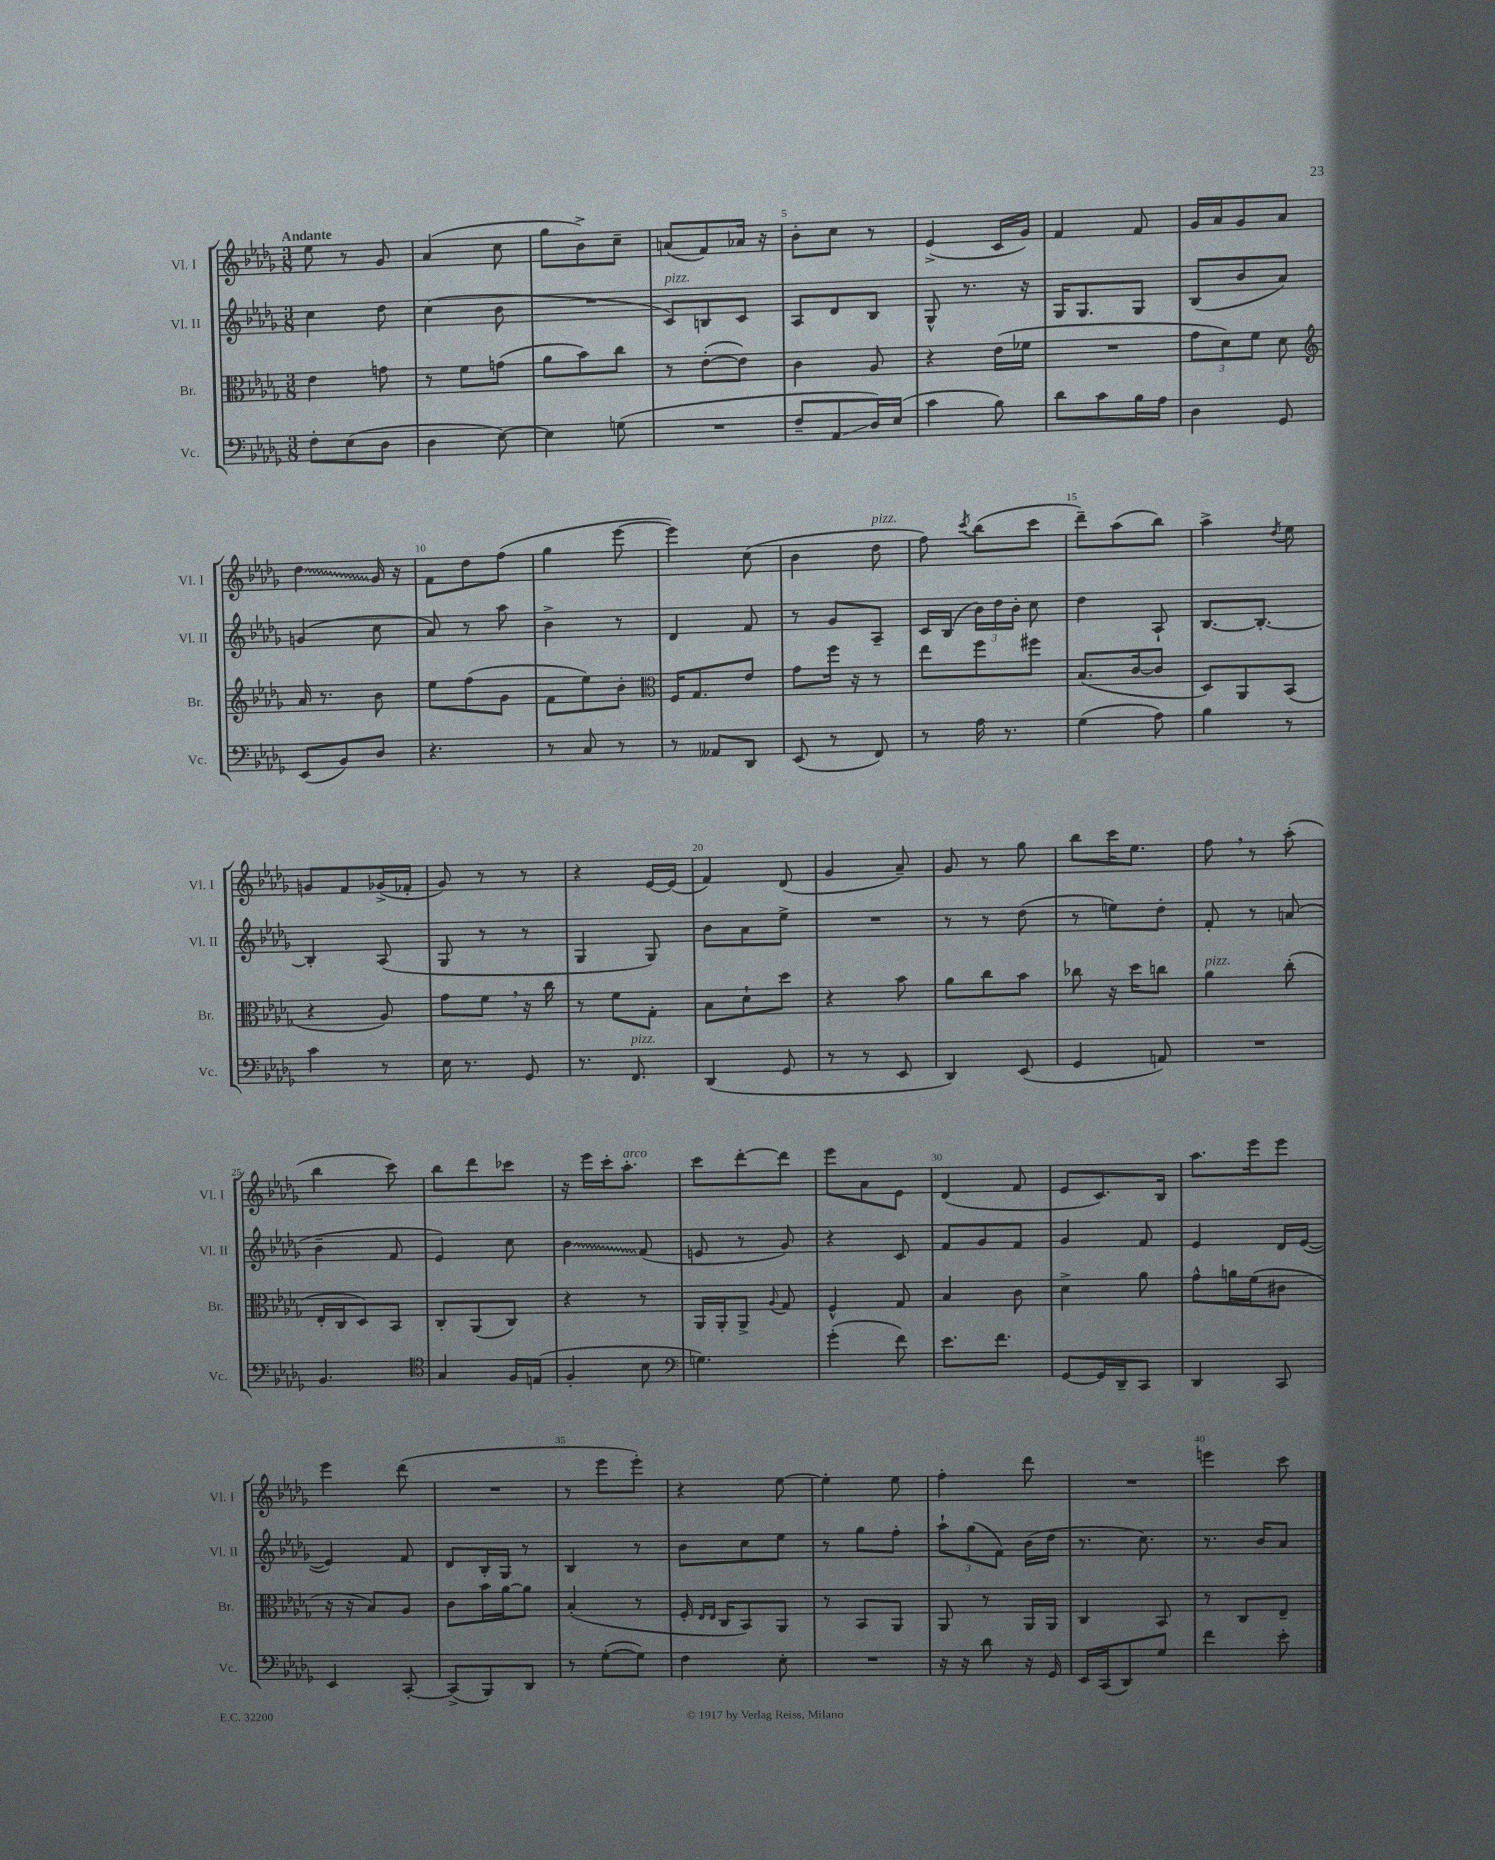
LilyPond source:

<<
\new StaffGroup <<
\new Staff = "s0" \with { instrumentName = "Vl. I" shortInstrumentName = "Vl. I" } {
    \clef treble \key des \major \numericTimeSignature \time 3/8 \tempo "Andante"
    \autoBeamOff ees''8 r8 ges'8 |
    aes'4( c''8 |
    ges''8[ bes'8->) c''8]-- |
    a'8[( f'8) aes'16] r16 |
    bes'8[-. c''8] r8 |
    ees'4->( c'16[ ges'16]) |
    f'4 f'8 |
    ges'16[ aes'16 ges'8 aes'8] |
    \once \override Glissando.style = #'zigzag des''4\glissando ges'16 r16 |
    f'8[ des''8 f''8]( |
    ges''4 ees'''8~ |
    ees'''4) c''8( |
    bes'4 des''8^\markup { \italic "pizz." } |
    f''8) \acciaccatura { c'''8 } bes''8[( c'''8] |
    des'''8[--) aes''8( bes''8]) |
    aes''4-> \acciaccatura { des''8 } ees''8 |
    g'8[ f'8 ges'16->( fes'16]-. |
    ges'8) r8 r8 |
    r4 ees'16[~ ees'16]( |
    f'4) des'8( |
    ges'4 aes'8--) |
    ges'8 r8 ges''8 |
    bes''8[ c'''16 ees''8.] |
    f''8 \breathe r8 aes''8-.( |
    bes''4 c'''8) |
    bes''8[ des'''8 ces'''8] |
    r16 ees'''16[ c'''16-. aes''8.]-.^\markup { \italic "arco" } |
    c'''8[ des'''8~-. des'''8] |
    ees'''8[ aes'8 ees'8] |
    des'4( f'8 |
    ees'8[ c'8.) bes16] |
    aes''8.[ ees'''16 ees'''8] |
    ees'''4 des'''8( |
    R4. |
    r8 ees'''8[ ees'''8]-.) |
    r4 ees''8~ |
    ees''4-. ees''8 |
    f''4-. des'''8 |
    R4. |
    e'''4 c'''8 \bar "|." |
}
\new Staff = "s1" \with { instrumentName = "Vl. II" shortInstrumentName = "Vl. II" } {
    \clef treble \key des \major \numericTimeSignature \time 3/8
    \autoBeamOff c''4 des''8 |
    c''4( bes'8 |
    R4. |
    c'8[^\markup { \italic "pizz." }) b8 c'8] |
    aes8[ des'8 bes8] |
    ges8-^ r8. r16 |
    ges16[ ges8. ges8] |
    bes8[( bes'8 aes'8]) |
    g'4( c''8 |
    aes'8) r8 aes''8 |
    bes'4-> r8 |
    des'4 f'8 |
    r8 ges'8[ aes8]-- |
    c'16[ bes16]( \tuplet 3/2 { bes'16[) des''16 bes'16]-. } c''8 |
    des''4 aes8-! |
    bes8.[~ bes8.]~-. |
    bes4-. aes8( |
    ges8 r8 r8 |
    ges4 ges8) |
    bes'8[ aes'8 ees''8]-> |
    R4. |
    r8 r8 des''8( |
    r8 e''8[) des''8]-. |
    f'8-. r8 a'8( |
    bes'4-- f'8 |
    ees'4) c''8 |
    \once \override Glissando.style = #'zigzag bes'4\glissando f'8( |
    e'8 r8 ges'8) |
    r4 c'8 |
    f'8[ ges'8 f'8] |
    ges'4 f'8 |
    ees'4 des'16[ ees'16]~( |
    ees'4) f'8 |
    des'8[ bes16-. ges16] r8 |
    bes4 r8 |
    bes'8[ c''8 ees''8] |
    r8 ges''8[ f''8]-. |
    \tuplet 3/2 { aes''8[-! ges''8( f'8]) } bes'16[( des''16] |
    r8. c''8.) |
    r8. bes'16[ aes'8] \bar "|." |
}
\new Staff = "s2" \with { instrumentName = "Br." shortInstrumentName = "Br." } {
    \clef alto \key des \major \numericTimeSignature \time 3/8
    \autoBeamOff ees'4 g'8 |
    r8 f'8[ g'8]( |
    aes'8[ bes'8) c''8] |
    r8 ees'8[~-.( ees'8]) |
    c'4 aes8 |
    r4 ees'16[( fes'16] |
    R4. |
    \tuplet 3/2 { ges'8[ des'8) f'8] } des'8 |
    \clef treble aes'16 r8. bes'8 |
    ees''8[ f''8( ges'8] |
    f'8[ ees''8) bes'8]-. |
    \clef alto f16[ ges8. ees'8] |
    ges'8[ f''16] r16 r8 |
    ees''8[ f''8 fis''8] |
    bes8.[( c'16~ c'8] |
    des8[) aes,8 bes,8]( |
    r4 aes8) |
    ges'8[ f'8] \breathe r16 c''16 |
    r8 f'8[ ges8]-. |
    bes8[ des'8-! des''8] |
    r4 bes'8 |
    aes'8[ c''8 bes'8] |
    ces''8 r16 des''16[ c''8] |
    aes'4^\markup { \italic "pizz." } c''8-.( |
    ees16[-. c16 des8) bes,8] |
    c8[-. aes,8( c8]) |
    r4 r8 |
    aes,16[ aes,16-. aes,8]-> \appoggiatura { aes8 } ges8 |
    f4-^ ges8 |
    bes4 c'8 |
    des'4-> aes'8 |
    ges'8[-^ a'16 f'16( cis'8] |
    r16 r16 bes8[) aes8] |
    c'8[ bes'16 aes'16~ aes'8] |
    bes4-.( r8 |
    f16-. \grace { ees16[ ees16] } c16[ bes,8) aes,8] |
    r8 bes,8[ aes,8] |
    aes,8 r8 aes,16[ aes,16] |
    c4 bes,8 |
    r8 c8[ ees8]-- \bar "|." |
}
\new Staff = "s3" \with { instrumentName = "Vc." shortInstrumentName = "Vc." } {
    \clef bass \key des \major \numericTimeSignature \time 3/8
    \autoBeamOff f8[-. ees8( des8] |
    des4 ees8~) |
    ees4 g8( |
    R4. |
    f8[-- aes,8\glissando des16) ees16]( |
    c'4 bes8) |
    des'8[ c'8 bes16 aes16] |
    des4 ges,8 |
    ees,8[( bes,8) des8] |
    r4. |
    r8 c8 r8 |
    r8 aeses,8[ des,8] |
    ees,8( r8 f,8) |
    r8 aes16 r8. |
    ges4( aes8) |
    bes4 r8 |
    c'4 r8 |
    ees16 r8. ges,8 |
    r8. f,8.^\markup { \italic "pizz." } |
    des,4( ges,8 |
    r8 r8 ees,8 |
    des,4) ees,8( |
    ges,4 a,8) |
    R4. |
    bes,4. |
    \clef tenor ges4 f16[ e16]( |
    f4-. bes8 |
    \clef bass g4.) |
    ges'4-.( f'8) |
    ees'8.[ f'8.] |
    ges,8[~ ges,16 des,16-- c,8] |
    des,4 c,8 |
    ees,4 c,8~-. |
    c,8[->( bes,,8) des,8] |
    r8 ges8[~-.( ges8]) |
    f4 ees8-. |
    R4. |
    r16 r16 des'8 r16 ges,16 |
    ees,16[ c,16( des,8) ges8] |
    f'4 ees'8-. \bar "|." |
}
>>
>>
\layout { \context { \Score \override BarNumber.break-visibility = ##(#f #t #t) barNumberVisibility = #(every-nth-bar-number-visible 5) } }
